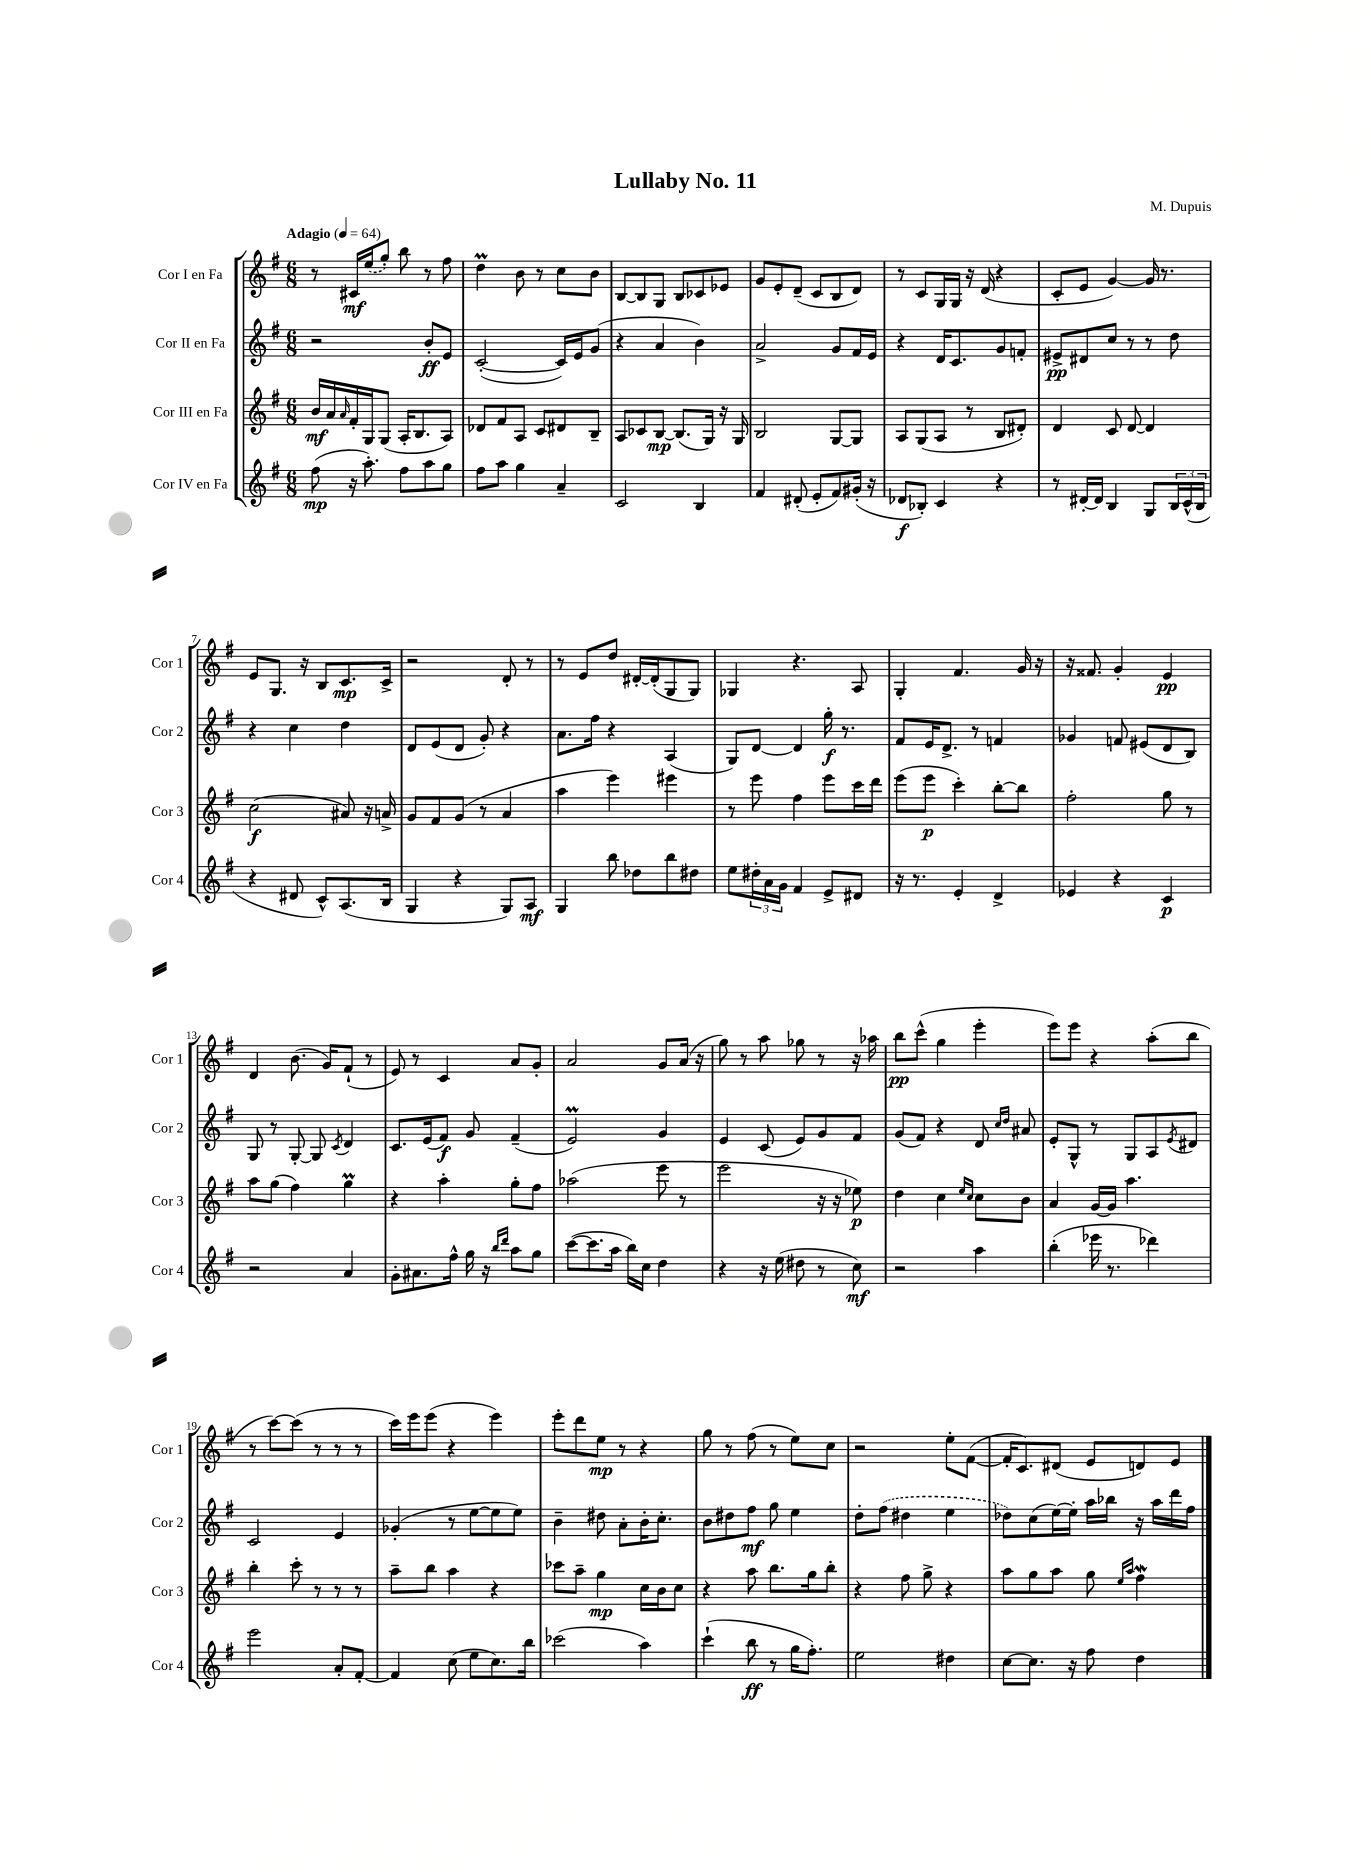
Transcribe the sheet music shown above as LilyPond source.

\header { title = "Lullaby No. 11" composer = "M. Dupuis" }
<<
\new StaffGroup <<
\new Staff = "s0" \with { instrumentName = "Cor I en Fa" shortInstrumentName = "Cor 1" } {
    \clef treble \key g \major \numericTimeSignature \time 6/8 \tempo "Adagio" 4 = 64
    r8 cis'16\mf \once \slurDashed e''16( g''8-.) b''8 r8 fis''8 |
    d''4\prall b'8 r8 c''8 b'8 |
    b8~ b8 g8 b8 ces'8 ees'8 |
    g'8 e'8-. d'8--( c'8 b8 d'8) |
    r8 c'8 g16 g16 r16 d'16( r4 |
    c'8-. e'8 g'4~) g'16 r8. |
    e'8 g8. r16 b8 c'8.\mp c'16-> |
    r2 d'8-. r8 |
    r8 e'8 d''8 dis'16~-. dis'16-.( g8 g8) |
    ges4 r4. a8 |
    g4-. fis'4. g'16 r16 |
    r16 fisis'8. g'4-. e'4\pp |
    d'4 b'8.( g'16) fis'8-!( r8 |
    e'8) r8 c'4 a'8 g'8-. |
    a'2 g'8 a'16( r16 |
    g''8) r8 a''8 ges''8 r8 r16 aes''16 |
    b''8\pp c'''8-^( g''4 e'''4-. |
    e'''8) e'''8 r4 a''8-.( b''8 |
    r8 c'''8~) c'''8( r8 r8 r8 |
    c'''16) e'''16 e'''8( r4 e'''4) |
    e'''8-. d'''8 e''8\mp r8 r4 |
    g''8 r8 fis''8( r8 e''8) c''8 |
    r2 e''8-. fis'8~( |
    fis'16-. c'8.) dis'8( e'8 d'8) e'8 \bar "|." |
}
\new Staff = "s1" \with { instrumentName = "Cor II en Fa" shortInstrumentName = "Cor 2" } {
    \clef treble \key g \major \numericTimeSignature \time 6/8
    r2 b'8-.\ff e'8 |
    c'2~-.( c'16) e'16 g'8( |
    r4 a'4 b'4) |
    a'2-> g'8 fis'16 e'16 |
    r4 d'16 c'8. g'8 f'8-. |
    eis'8->\pp dis'8 c''8 r8 r8 d''8 |
    r4 c''4 d''4 |
    d'8 e'8( d'8 g'8-.) r4 |
    a'8. fis''16 r4 a4( |
    g8) d'8~ d'4 g''16-.\f r8. |
    fis'8 e'16 d'8.-> r8 f'4 |
    ges'4 f'8 eis'8( d'8 b8) |
    g8 r8 g8~-. g8 \acciaccatura { c'8 } d'4 |
    c'8. e'16( fis'8\f) g'8 fis'4--( |
    e'2\prall) g'4 |
    e'4 c'8( e'8) g'8 fis'8 |
    g'8( fis'8) r4 d'8 \grace { c''16 d''16 } ais'8 |
    e'8-. g8-^ r8 g8 a8 \acciaccatura { e'8 } dis'8 |
    c'2 e'4 |
    ges'4-.( r8 e''8~ e''8 e''8) |
    b'4-- dis''8 a'8-. b'16-. c''8.-. |
    b'8 dis''8 fis''8\mf g''8 e''4 |
    d''8-. \once \slurDashed fis''8( dis''4 e''4 |
    des''8) c''8( e''16~) e''16-. a''16 bes''16 r16 a''16 d'''16 fis''16 \bar "|." |
}
\new Staff = "s2" \with { instrumentName = "Cor III en Fa" shortInstrumentName = "Cor 3" } {
    \clef treble \key g \major \numericTimeSignature \time 6/8
    b'16\mf a'16 \grace { a'16 } fis'16-. g16 g8( a16-. b8. a8) |
    des'8 fis'8 a8 c'8 dis'8 b8-- |
    a8 ces'8 b8~\mp b8.( g16) r16 g16 |
    b2 g8~ g8 |
    a8 g8( a8 r8 b8 dis'8-.) |
    d'4 c'8 d'8~ d'4 |
    c''2\f( ais'8) r16 a'16-> |
    g'8 fis'8 g'8( r8 a'4 |
    a''4 e'''4) eis'''4 |
    r8 e'''8 fis''4 e'''8 c'''16 d'''16 |
    e'''8( e'''8\p c'''4-.) b''8~-. b''8 |
    fis''2-. g''8 r8 |
    a''8 g''8( fis''4) g''4\prall |
    r4 a''4-. g''8-. fis''8 |
    aes''2( e'''8 r8 |
    e'''2 r16 r16 ees''8\p) |
    d''4 c''4 \grace { e''16 c''16 } c''8 b'8 |
    a'4 g'16~ g'16 a''4. |
    b''4-. c'''8-. r8 r8 r8 |
    a''8-- b''8 a''4 r4 |
    ces'''8 a''8-- g''4\mp c''16 b'16 c''8 |
    r4 a''8 b''8. g''16 b''8-. |
    r4 fis''8 g''8-> r4 |
    a''8 g''8 a''8 g''8 \grace { e''16 a''16 } fis''4\mordent \bar "|." |
}
\new Staff = "s3" \with { instrumentName = "Cor IV en Fa" shortInstrumentName = "Cor 4" } {
    \clef treble \key g \major \numericTimeSignature \time 6/8
    fis''8\mp( r16 a''8.-.) fis''8 a''8 g''8 |
    fis''8 a''8 g''4 a'4-- |
    c'2 b4 |
    fis'4 dis'8-.( e'8-. fis'8) gis'16-.( r16 |
    des'8\f bes8-.) c'4 r4 |
    r8 dis'16~-. dis'16 b4 g8 \tuplet 3/2 { b16 c'16-^( b16 } |
    r4 dis'8 c'8-^) a8.( b16 |
    g4 r4 g8) a8\mf |
    g4 b''8 des''8 b''8 dis''8 |
    e''8 \tuplet 3/2 { dis''16-. a'16 g'16 } fis'4 e'8-> dis'8 |
    r16 r8. e'4-. d'4-> |
    ees'4 r4 c'4\p |
    r2 a'4 |
    g'8-. ais'8. fis''16-^ g''16 r16 \grace { b''16 d'''16 } a''8 g''8 |
    c'''8~( c'''8. a''16 b''16) c''16 d''4 |
    r4 r16 e''16( dis''8 r8 c''8\mf) |
    r2 a''4 |
    b''4-.( ees'''16 r8. des'''4) |
    e'''2 a'8-. fis'8~-. |
    fis'4 c''8( e''8 c''8.) b''16 |
    ces'''2( a''4) |
    c'''4-!( b''8\ff r8 g''16 fis''8.-.) |
    e''2 dis''4 |
    c''8~ c''8. r16 fis''8 d''4 \bar "|." |
}
>>
>>
